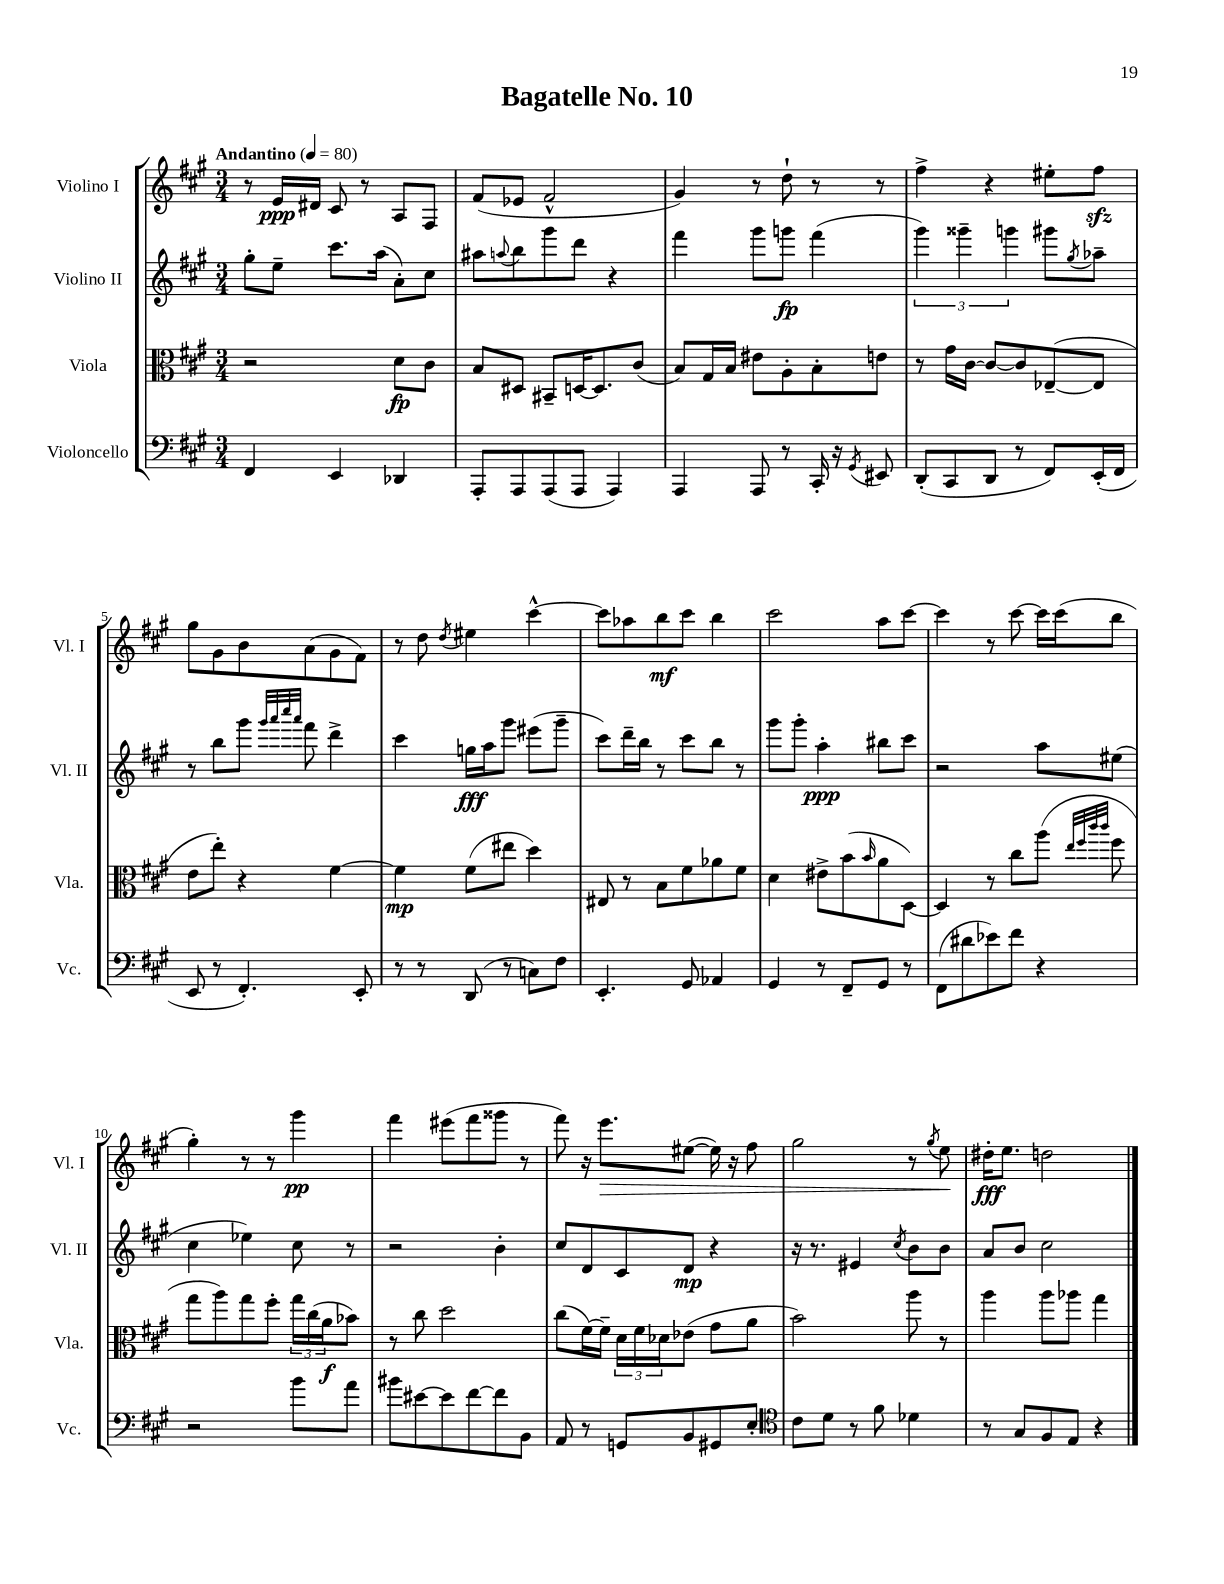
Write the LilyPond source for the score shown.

\header { title = "Bagatelle No. 10" }
<<
\new StaffGroup <<
\new Staff = "s0" \with { instrumentName = "Violino I" shortInstrumentName = "Vl. I" } {
    \clef treble \key a \major \numericTimeSignature \time 3/4 \tempo "Andantino" 4 = 80
    r8 e'16\ppp dis'16 cis'8 r8 a8 fis8 |
    fis'8( ees'8 fis'2-^ |
    gis'4) r8 d''8-! r8 r8 |
    fis''4-> r4 eis''8-. fis''8\sfz |
    gis''8 gis'8 b'8 a'8( gis'8 fis'8) |
    r8 d''8 \acciaccatura { d''8 } eis''4 cis'''4~-^ |
    cis'''8 aes''8 b''8\mf cis'''8 b''4 |
    cis'''2 a''8 cis'''8~ |
    cis'''4 r8 cis'''8~ cis'''16 cis'''16( b''8 |
    gis''4-.) r8 r8 gis'''4\pp |
    fis'''4 eis'''8( fis'''8 gisis'''8 r8 |
    fis'''8) r16 e'''8.\> eis''8~( eis''16) r16 fis''8 |
    gis''2 r8 \acciaccatura { gis''8 } e''8\! |
    dis''16-.\fff e''8. d''2 \bar "|." |
}
\new Staff = "s1" \with { instrumentName = "Violino II" shortInstrumentName = "Vl. II" } {
    \clef treble \key a \major \numericTimeSignature \time 3/4
    gis''8-. e''8-- cis'''8. a''16( a'8-.) cis''8 |
    ais''8 \appoggiatura { a''8 } b''8 gis'''8 d'''8 r4 |
    fis'''4 gis'''8 g'''8\fp fis'''4( |
    \tuplet 3/2 { gis'''4) gisis'''4-- g'''4 } gis'''8 \acciaccatura { gis''8 } aes''8-- |
    r8 b''8 gis'''8 \grace { gis'''32 a'''32 cis''''32 a'''32 } fis'''8 d'''4-> |
    cis'''4 g''16\fff a''16 gis'''8 eis'''8( gis'''8-- |
    cis'''8) d'''16-- b''16 r8 cis'''8 b''8 r8 |
    gis'''8 gis'''8-. a''4-.\ppp bis''8 cis'''8 |
    r2 a''8 eis''8( |
    cis''4 ees''4) cis''8 r8 |
    r2 b'4-. |
    cis''8 d'8 cis'8 d'8\mp r4 |
    r16 r8. eis'4 \acciaccatura { cis''8 } b'8 b'8 |
    a'8 b'8 cis''2 \bar "|." |
}
\new Staff = "s2" \with { instrumentName = "Viola" shortInstrumentName = "Vla." } {
    \clef alto \key a \major \numericTimeSignature \time 3/4
    r2 d'8\fp cis'8 |
    b8 dis8 bis,8-- d16~ d8. cis'8( |
    b8) gis16 b16 eis'8 a8-. b8-. e'8 |
    r8 gis'16 cis'16~ cis'8~ cis'8 ees8~--( ees8 |
    e'8 e''8-.) r4 fis'4~ |
    fis'4\mp fis'8( eis''8 d''4) |
    eis8 r8 b8 fis'8 aes'8 fis'8 |
    d'4 eis'8-> b'8( \grace { b'16 } a'8 d8~) |
    d4 r8 cis''8 a''8( \grace { e''32 fis''32 cis'''32 cis'''32 } fis''8 |
    gis''8 a''8) gis''8 fis''8-. \tuplet 3/2 { gis''16 cis''16( a'16\f } bes'8) |
    r8 cis''8 d''2 |
    cis''8( fis'16~) fis'16-- \tuplet 3/2 { d'16 fis'16 des'16 } ees'8( gis'8 a'8 |
    b'2) a''8 r8 |
    a''4 a''8 aes''8 gis''4 \bar "|." |
}
\new Staff = "s3" \with { instrumentName = "Violoncello" shortInstrumentName = "Vc." } {
    \clef bass \key a \major \numericTimeSignature \time 3/4
    fis,4 e,4 des,4 |
    a,,8-. a,,8 a,,8( a,,8 a,,4) |
    a,,4 a,,8 r8 cis,16-. r16 \acciaccatura { gis,8 } eis,8 |
    d,8-.( cis,8 d,8 r8 fis,8) e,16-.( fis,16 |
    e,8 r8 fis,4.-.) e,8-. |
    r8 r8 d,8( r8 c8) fis8 |
    e,4.-. gis,8 aes,4 |
    gis,4 r8 fis,8-- gis,8 r8 |
    fis,8( dis'8 ees'8) fis'8 r4 |
    r2 b'8 a'8 |
    bis'8 eis'8~ eis'8 fis'8~ fis'8 b,8 |
    a,8 r8 g,8 b,8 gis,8 e8-. |
    \clef tenor cis'8 d'8 r8 fis'8 des'4 |
    r8 gis8 fis8 e8 r4 \bar "|." |
}
>>
>>
